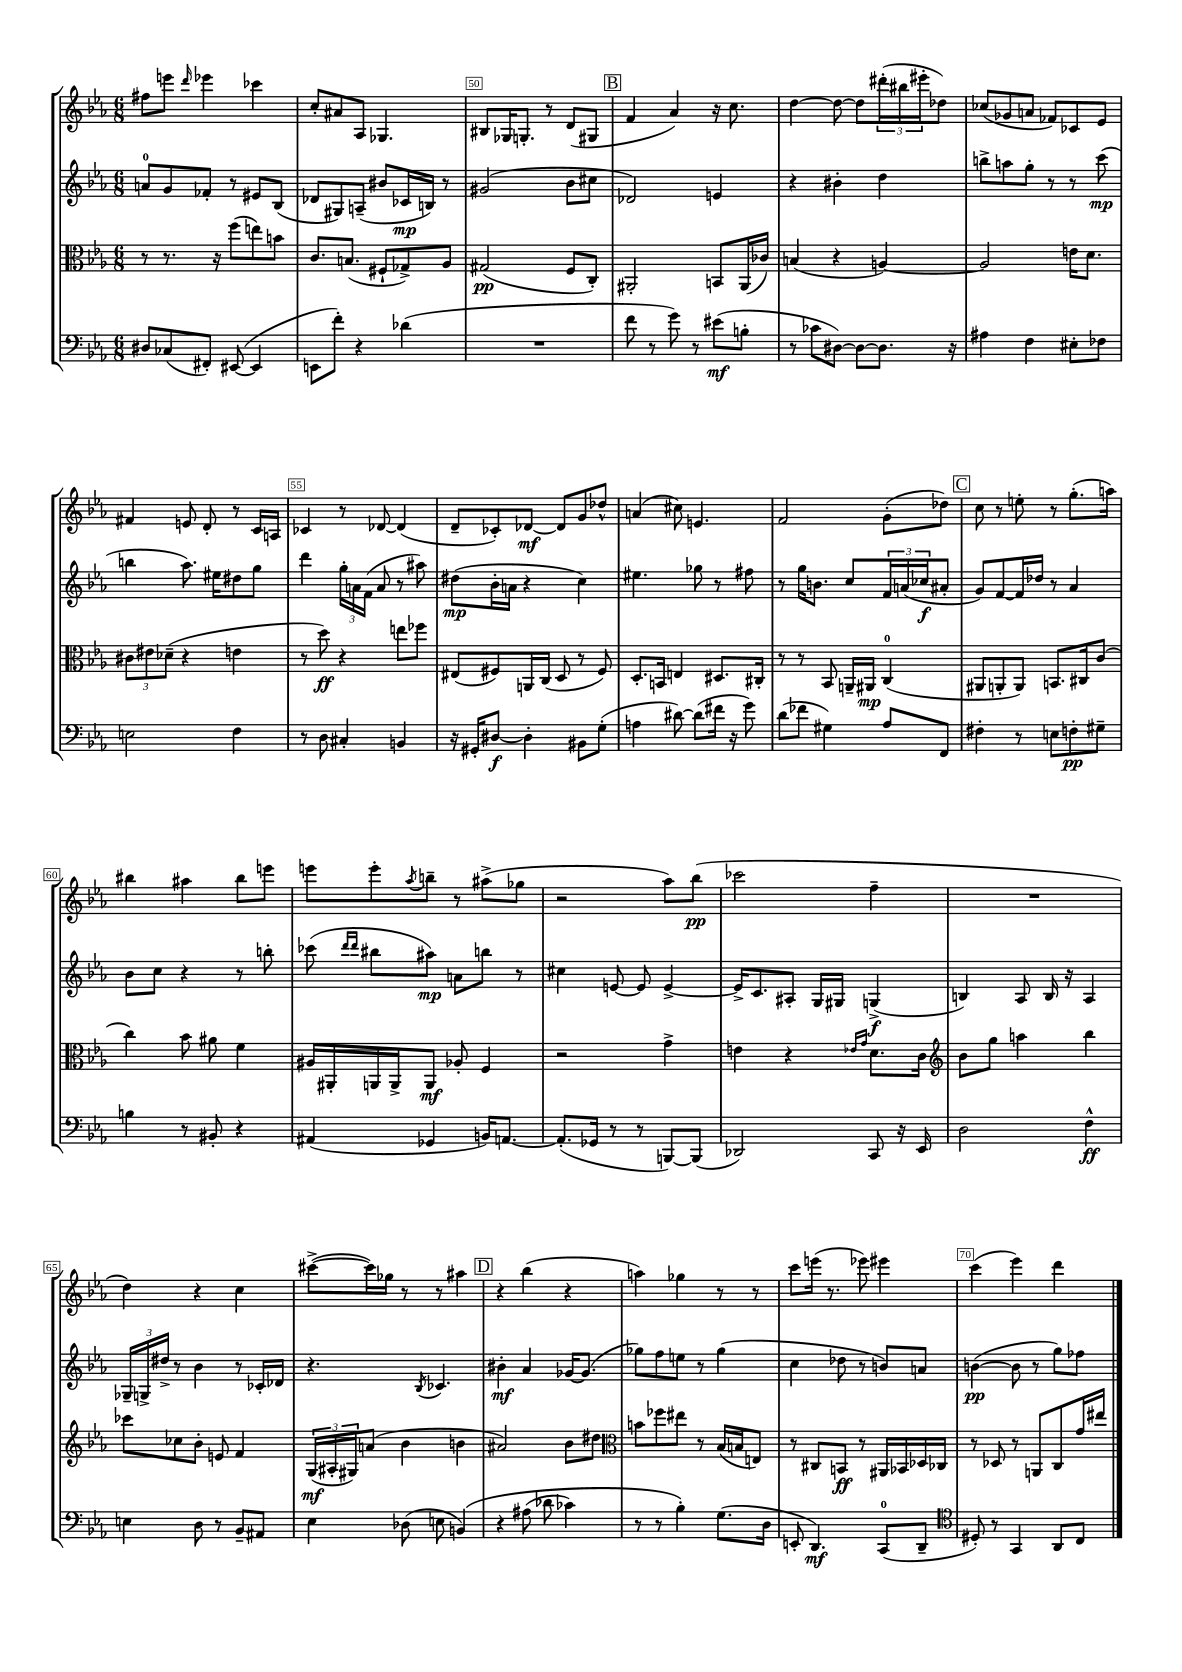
<<
\new StaffGroup <<
\new Staff = "s0" {
    \clef treble \key ees \major \numericTimeSignature \time 6/8
    fis''8 e'''8 \grace { d'''16 } ees'''4 ces'''4 |
    c''8-. ais'8 aes8 ges4. |
    bis8 ges16 g8.-. r8 d'8( gis8 |
    \mark \markup { \box "B" } f'4 aes'4) r16 c''8. |
    d''4~ d''8~ d''8 \tuplet 3/2 { dis'''16-.( bis''16 eis'''16-. } des''8) |
    ces''8( ges'8 a'8 fes'8) ces'8 ees'8 |
    fis'4 e'8 d'8-. r8 c'16 a16 |
    ces'4 r8 des'8~ des'4( |
    d'8-- ces'8-.) des'8~\mf des'8 g'8 des''8-^ |
    a'4( cis''8) e'4. |
    f'2 g'8-.( des''8) |
    \mark \markup { \box "C" } c''8 r8 e''8-. r8 g''8.-.( a''16) |
    bis''4 ais''4 bis''8 e'''8 |
    e'''8 e'''8-. \acciaccatura { aes''8 } b''8-- r8 ais''8->( ges''8 |
    r2 aes''8) bes''8\pp( |
    ces'''2 f''4-- |
    R2. |
    d''4) r4 c''4 |
    cis'''8~->( cis'''16) ges''16 r8 r8 ais''4 |
    \mark \markup { \box "D" } r4 bes''4( r4 |
    a''4) ges''4 r8 r8 |
    c'''8 e'''16( r8. ees'''8) eis'''4 |
    c'''4( ees'''4) d'''4 \bar "|." |
}
\new Staff = "s1" {
    \clef treble \key ees \major \numericTimeSignature \time 6/8
    a'8-0 g'8 fes'8-. r8 eis'8 bes8( |
    des'8 gis8) a8--( bis'8 ces'16\mp b16) r8 |
    gis'2( bes'8 cis''8 |
    \mark \markup { \box "B" } des'2) e'4 |
    r4 bis'4-. d''4 |
    b''8-> a''8 g''8-. r8 r8 c'''8\mp( |
    b''4 aes''8.) eis''16 dis''8 g''8 |
    d'''4 \tuplet 3/2 { g''16-. a'16 f'16( } a'8 r8 ais''8) |
    dis''8\mp( bes'16-. a'16 r4 c''4) |
    eis''4. ges''8 r8 fis''8 |
    r8 g''16 b'8. c''8 \tuplet 3/2 { f'16 a'16( ces''16\f } ais'8-. |
    \mark \markup { \box "C" } g'8) f'8~ f'16 des''16 r8 aes'4 |
    bes'8 c''8 r4 r8 b''8-. |
    ces'''8( \grace { d'''16 d'''16 } bis''8 ais''8\mp) a'8 b''8 r8 |
    cis''4 e'8~ e'8 e'4~-> |
    e'16-> c'8. ais8-. g16 gis16 g4->\f( |
    b4) aes8 b16 r16 aes4 |
    \tuplet 3/2 { ges16-- g16-> dis''16-> } r8 bes'4 r8 ces'16-. des'16 |
    r4. \acciaccatura { bes8 } ces'4. |
    \mark \markup { \box "D" } bis'4-.\mf aes'4 ges'16~ ges'8.( |
    ges''8) f''8 e''8 r8 ges''4( |
    c''4 des''8 r8 b'8) a'8 |
    b'4~\pp( b'8 r8 g''8) fes''8 \bar "|." |
}
\new Staff = "s2" {
    \clef alto \key ees \major \numericTimeSignature \time 6/8
    r8 r8. r16 f''8( e''8) b'8 |
    c'8. b8.( fis8-! ges8->) aes8 |
    gis2\pp( f8 c8-.) |
    \mark \markup { \box "B" } ais,2-. b,8 ais,16( ces'16) |
    b4( r4 a4~) |
    a2 e'16 d'8. |
    \tuplet 3/2 { cis'8 eis'8 des'8--( } r4 e'4 |
    r8 d''8\ff) r4 e''8 fes''8 |
    eis8( fis8) a,16 c16( d8 r8 fis8) |
    d8.-. b,16 e4 dis8. cis16-. |
    r8 r8 bes,8 a,16-- ais,16\mp c4-0( |
    \mark \markup { \box "C" } ais,8 a,8-. a,8) b,8. cis16 c'8( |
    c''4) bes'8 ais'8 f'4 |
    ais16 ais,16-. a,16 a,16-> a,8\mf aes8-. f4 |
    r2 g'4-> |
    e'4 r4 \grace { ees'16 g'16 } d'8. c'16 |
    \clef treble bes'8 g''8 a''4 bes''4 |
    ces'''8 ces''8 bes'8-. e'8 f'4 |
    \tuplet 3/2 { g16\mf( ais16-. gis16) } a'8( bes'4 b'4 |
    \mark \markup { \box "D" } ais'2) bes'8 dis''8 |
    \clef alto b'8 fes''8 eis''8 r8 bes16( b16 e8) |
    r8 cis8 b,8\ff r8 ais,16 bes,16 des16 ces16 |
    r8 des8 r8 a,8 c8 g'16 eis''16 \bar "|." |
}
\new Staff = "s3" {
    \clef bass \key ees \major \numericTimeSignature \time 6/8
    dis8 ces8( fis,8-.) eis,8~( eis,4 |
    e,8 f'8-.) r4 des'4( |
    R2. |
    \mark \markup { \box "B" } f'8 r8 g'8) r8 eis'8\mf( b8-. |
    r8 ces'8 dis8~) dis8~ dis8. r16 |
    ais4 f4 eis8-. fes8 |
    e2 f4 |
    r8 d8 cis4-. b,4 |
    r16 gis,16-. dis8~\f dis4-. bis,8 g8-.( |
    a4 dis'8~) dis'8( fis'16 r16 g'8) |
    d'8( fes'8 gis4) aes8 f,8 |
    \mark \markup { \box "C" } fis4-. r8 e8 f8-.\pp gis8-- |
    b4 r8 bis,8-. r4 |
    ais,4( ges,4 b,16) a,8.~ |
    a,8.-.( ges,16 r8 r8 b,,8~) b,,8( |
    des,2) c,8 r16 ees,16 |
    d2 f4-^\ff |
    e4 d8 r8 bes,8-- ais,8 |
    ees4 des8( e8 b,4)\( |
    \mark \markup { \box "D" } r4 ais8( des'8 ces'4) |
    r8 r8 bes4-.\) g8.( d16 |
    e,8-. d,4.\mf) c,8-0( d,8-- |
    \clef tenor dis8-.) r8 g,4 aes,8 c8 \bar "|." |
}
>>
>>
\layout { \context { \Score currentBarNumber = #48 \override BarNumber.break-visibility = ##(#f #t #t) barNumberVisibility = #(every-nth-bar-number-visible 5) \override BarNumber.stencil = #(make-stencil-boxer 0.1 0.3 ly:text-interface::print) } }
